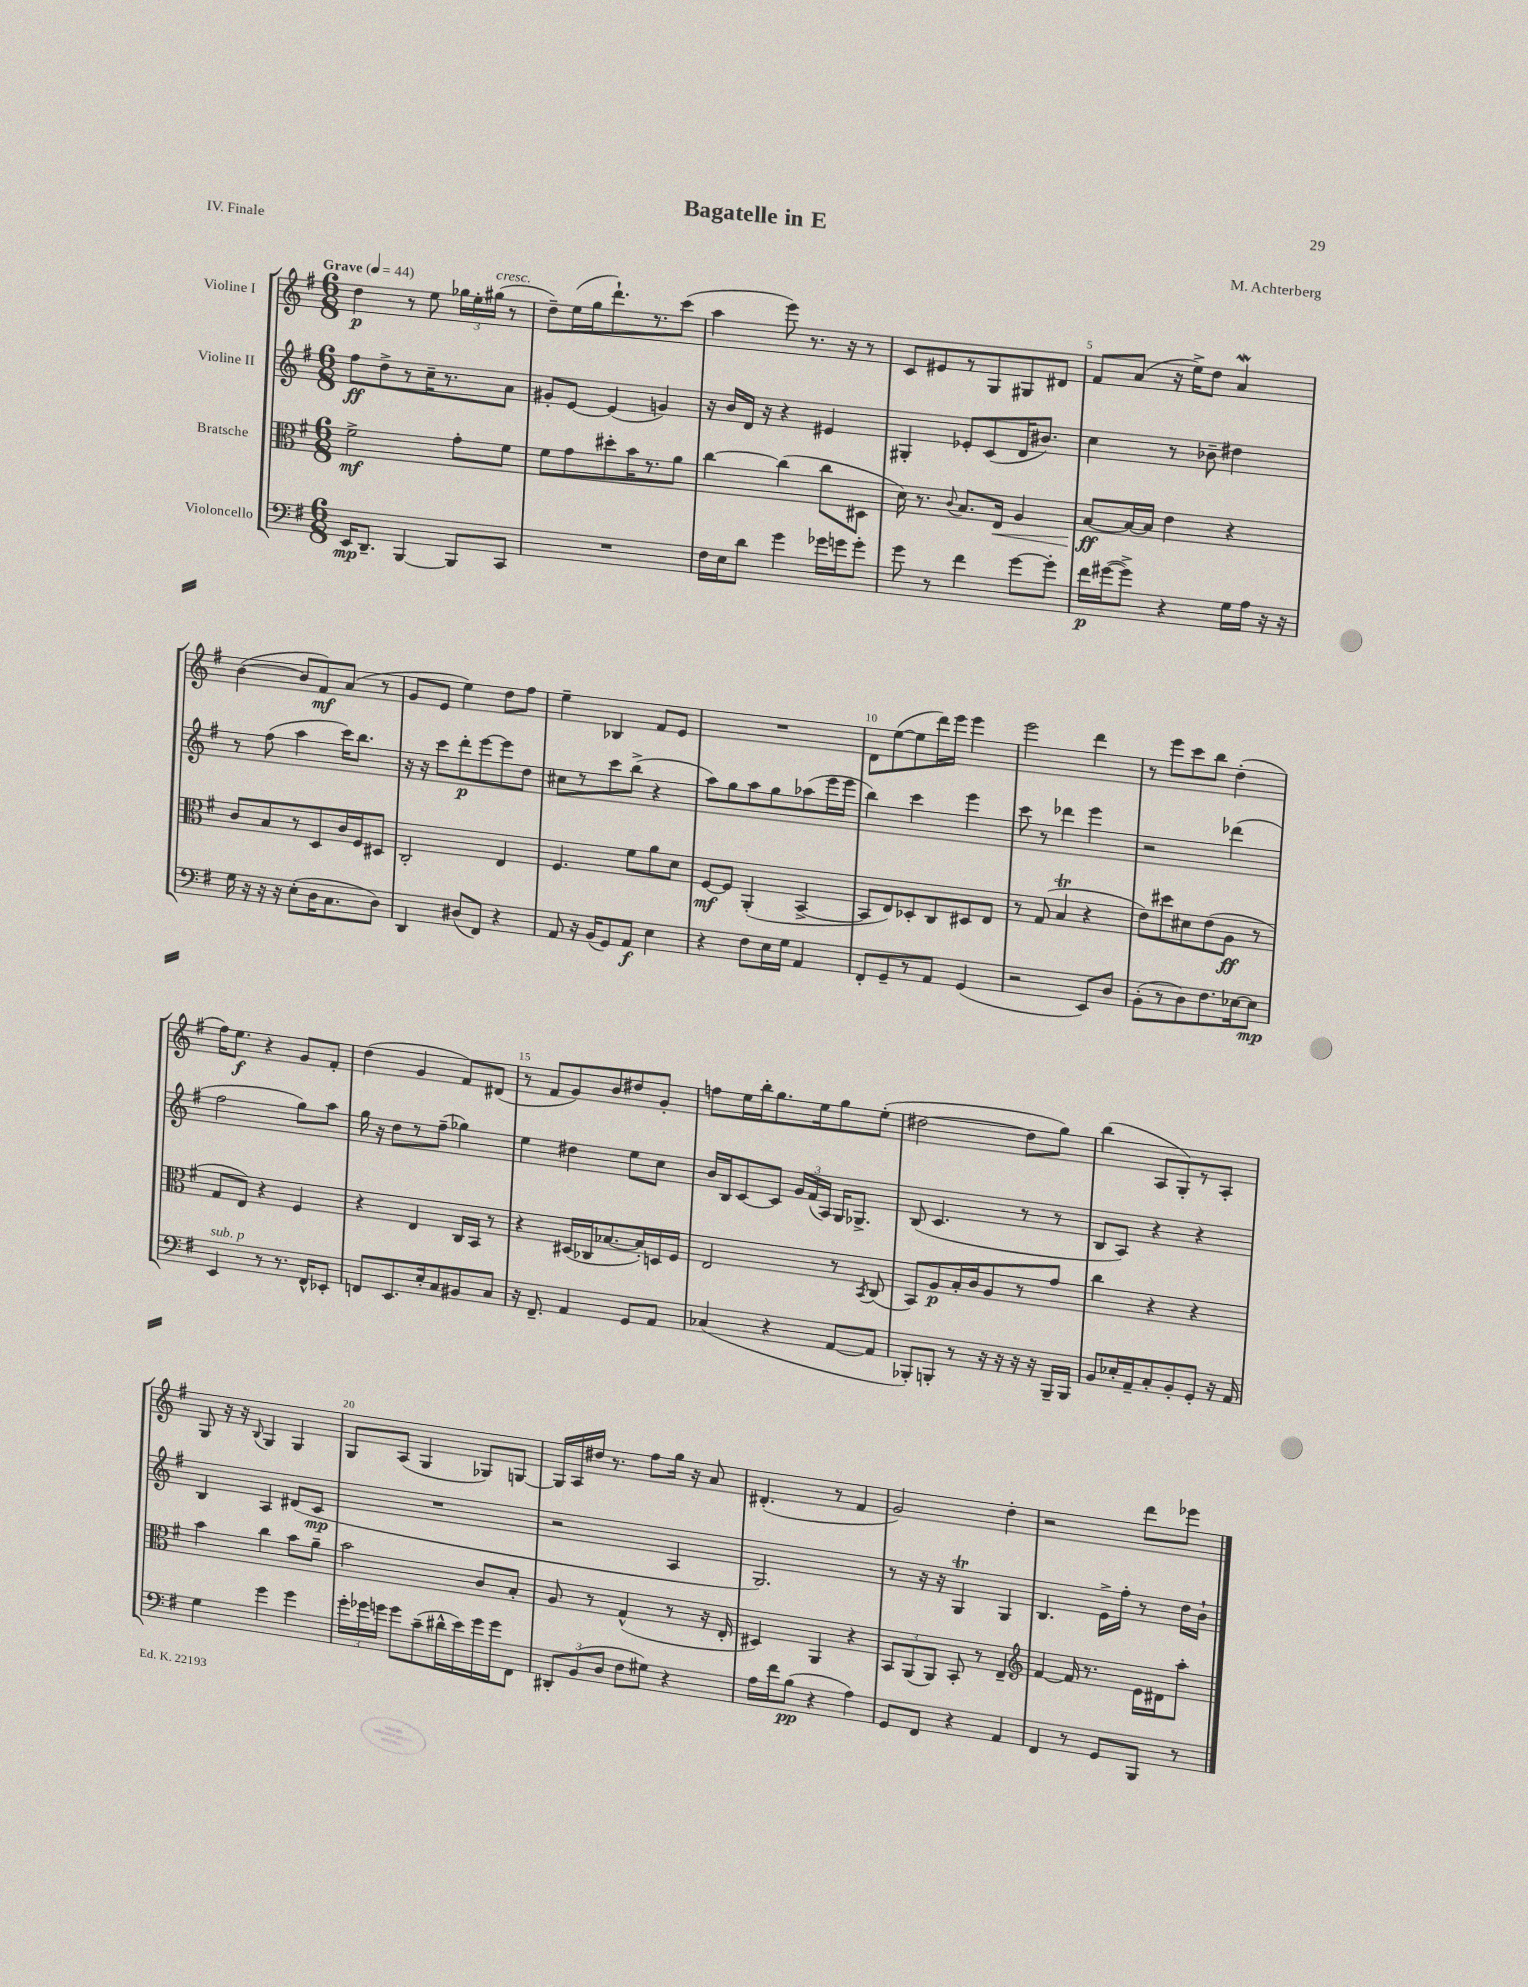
\header { title = "Bagatelle in E" composer = "M. Achterberg" piece = "IV. Finale" }
<<
\new StaffGroup <<
\new Staff = "s0" \with { instrumentName = "Violine I" } {
    \clef treble \key g \major \numericTimeSignature \time 6/8 \tempo "Grave" 4 = 44
    \autoBeamOff d''4\p r8 e''8 \tuplet 3/2 { ges''16[ e''16-. gis''16]^\markup { \italic "cresc." }( } r8 |
    d''8[--) e''16( g''16 d'''8.-!) r8. c'''8]( |
    a''4 e'''8) r8. r16 r8 |
    c'8[ eis'8 r8 g8 gis8 dis'8] |
    fis'8[ a'8]( r16 e''16[->) d''8] a'4\mordent |
    b'4~( b'8[ fis'8\mf) a'8]( r8 |
    g'8[ e'8] e''4) d''8[ fis''8] |
    e''4-- bes4 fis'8[ e'8] |
    R2. |
    d'8[ e''8~( e''8 d'''16) e'''16] e'''4 |
    e'''2 d'''4 |
    r8 e'''8[ c'''8 b''8] d''4-.( |
    fis''16[) e''8.]\f r4 g'8[ fis'8]-. |
    d''4( g'4 fis'8[) dis'8]( |
    r8 fis'8[ g'8) b'8 dis''8 g'8]-. |
    f''8[ e''16 b''16-. g''8. e''16 g''8 e''8]-.( |
    dis''2~ dis''8[ g''8]) |
    b''4( a8[ g8-.) r8 a8]-. |
    g8 r16 r16 \appoggiatura { b8 } g4 g4 |
    g8[ a8]( g4 ges8[) g8]~ |
    g16[ a16 dis''16] r8. fis''8[ g''16] r16 a'8 |
    dis'4.-.( r8 fis'4 |
    g'2) d''4-. |
    r2 d'''8[ ees'''8] \bar "|." |
}
\new Staff = "s1" \with { instrumentName = "Violine II" } {
    \clef treble \key g \major \numericTimeSignature \time 6/8
    \autoBeamOff fis''8[\ff d''8-> r8 c''16-- r8. a'8] |
    gis'8[-. e'8]~ e'4( g'4) |
    r16 b'16[ d'16] r16 r4 eis'4 |
    gis4-. ees'8[-. c'8( d'16 bis'8.]) |
    c''4 r8 bes'8-- dis''4 |
    r8 fis''8( a''4 c'''16[) b''8.] |
    r16 r16 c'''8[ d'''8-.\p e'''8~ e'''8 d''8] |
    cis''8[ r8 c'''8 b''8]->( r4 |
    a''8[) g''8 a''8 g''8 aes''8( e'''16 e'''16] |
    b''4) c'''4 e'''4 |
    c'''8 r8 des'''4 e'''4 |
    r2 des'''4( |
    fis''2 g''8[) a''8] |
    g''16 r16 d''8[ r8 fis''8]--( ges''4) |
    e''4 dis''4 e''8[ c''8] |
    b'16[ b16 c'8~ c'8] \tuplet 3/2 { g'16[ fis'16( a16]) } g16[ ges8.]-> |
    b8( c'4. r8 r8 |
    b8[ a8]) r4 r4 |
    b4 a4 dis'8[( c'8]\mp |
    R2. |
    r2 a4 |
    g2.) |
    r8 r16 r16 g4\trill g4 |
    b4. e'16[-> fis''16]-. r8 d''16[ b'16]-! \bar "|." |
}
\new Staff = "s2" \with { instrumentName = "Bratsche" } {
    \clef alto \key g \major \numericTimeSignature \time 6/8
    \autoBeamOff fis'2->\mf g'8[-. fis'8] |
    fis'8[ g'8 dis''8-. b'16 r8. a'8] |
    c''4~ c''4( c''8[ dis8] |
    d'16) r8. \appoggiatura { c'8 } b8.[ e16]\< a4 |
    b8[~\ff\! b16~ b16] e'4 r4 |
    c'8[ b8 r8 d8 c'16 fis16 dis8] |
    c2-. e4 |
    fis4. fis'8[ a'8 d'8] |
    fis8[~\mf fis8] a,4-.( b,4~-> |
    b,8[ e8) des8-. c8 dis8 e8] |
    r8 g8( b4\trill r4 |
    e'8[) dis''8 dis'8 e'8( a8]\ff r8 |
    g8[ e8]) r4 fis4 |
    r4 e4 c16[ b,16] r8 |
    r4 dis16[( ces16 bes8.~ bes16-.) d16 fis16] |
    e2 r8 \acciaccatura { b,8 } c8( |
    b,8[) a8\p b16-. c'16 a8 r8 g'8] |
    c''4 r4 r4 |
    b'4 c''4 b'8[ a'8]-- |
    b'2 c'8[ b8]-. |
    a8 r8 g4-^( r8 r16 e16-. |
    dis4) a,4 r4 |
    \tuplet 3/2 { b,8[ a,8( a,8]) } b,8-. r8 e4-- |
    \clef treble fis'4~ fis'16 r8. e'16[ dis'16 a''8]-. \bar "|." |
}
\new Staff = "s3" \with { instrumentName = "Violoncello" } {
    \clef bass \key g \major \numericTimeSignature \time 6/8
    \autoBeamOff e,16[\mp d,8.]-- b,,4~ b,,8[ c,8] |
    R2. |
    fis16[ e16 d'8] g'4 ges'16[ g'16 g'8]-. |
    g'8 r8 fis'4 g'8[~ g'8]-. |
    fis'16[\p gis'16~( gis'8]->) r4 g16[ a16] r16 r16 |
    g16 r16 r16 r16 e8[-.( d16 c8. d8]) |
    d,4 dis8[( fis,8]) r4 |
    a,8 r16 b,16[( g,8) a,8]\f e4 |
    r4 fis8[ e16 g16] a,4 |
    fis,8[-. g,8-- r8 a,8] g,4( |
    r2 e,8[) d8] |
    b,8[-.( r8 d8) fis8. ees16~ ees8]\mp |
    e,4^\markup { \italic "sub. p" } r8 r8. fis,16[-^ ees,8]-. |
    f,8[ e,8. e16-. c8 bis,8 c8] |
    r16 fis,8.-- a,4 g,8[ a,8] |
    ces4( r4 a,8[~ a,8] |
    bes,,8[-.) b,,8]-. r8 r16 r16 r16 r16 b,,16[-- b,,16] |
    b,8[ ees16-. a,16-- c8-. b,8-. g,8]-. r16 a,16 |
    g4 g'4 g'4 |
    \tuplet 3/2 { g'16[-. ges'16 g'16] } g'8[ c'8--( dis'16-^ e'16) g'16 g'16 fis,8] |
    \tuplet 3/2 { dis,8[-. b,8( d8] } fis8[ gis8]) r4 |
    a16[ fis'16 b8]\pp( r4 a4) |
    g,8[ fis,8] r4 a,4 |
    fis,4 r8 g,8[ b,,8] r8 \bar "|." |
}
>>
>>
\layout { \context { \Score \override BarNumber.break-visibility = ##(#f #t #t) barNumberVisibility = #(every-nth-bar-number-visible 5) } }
